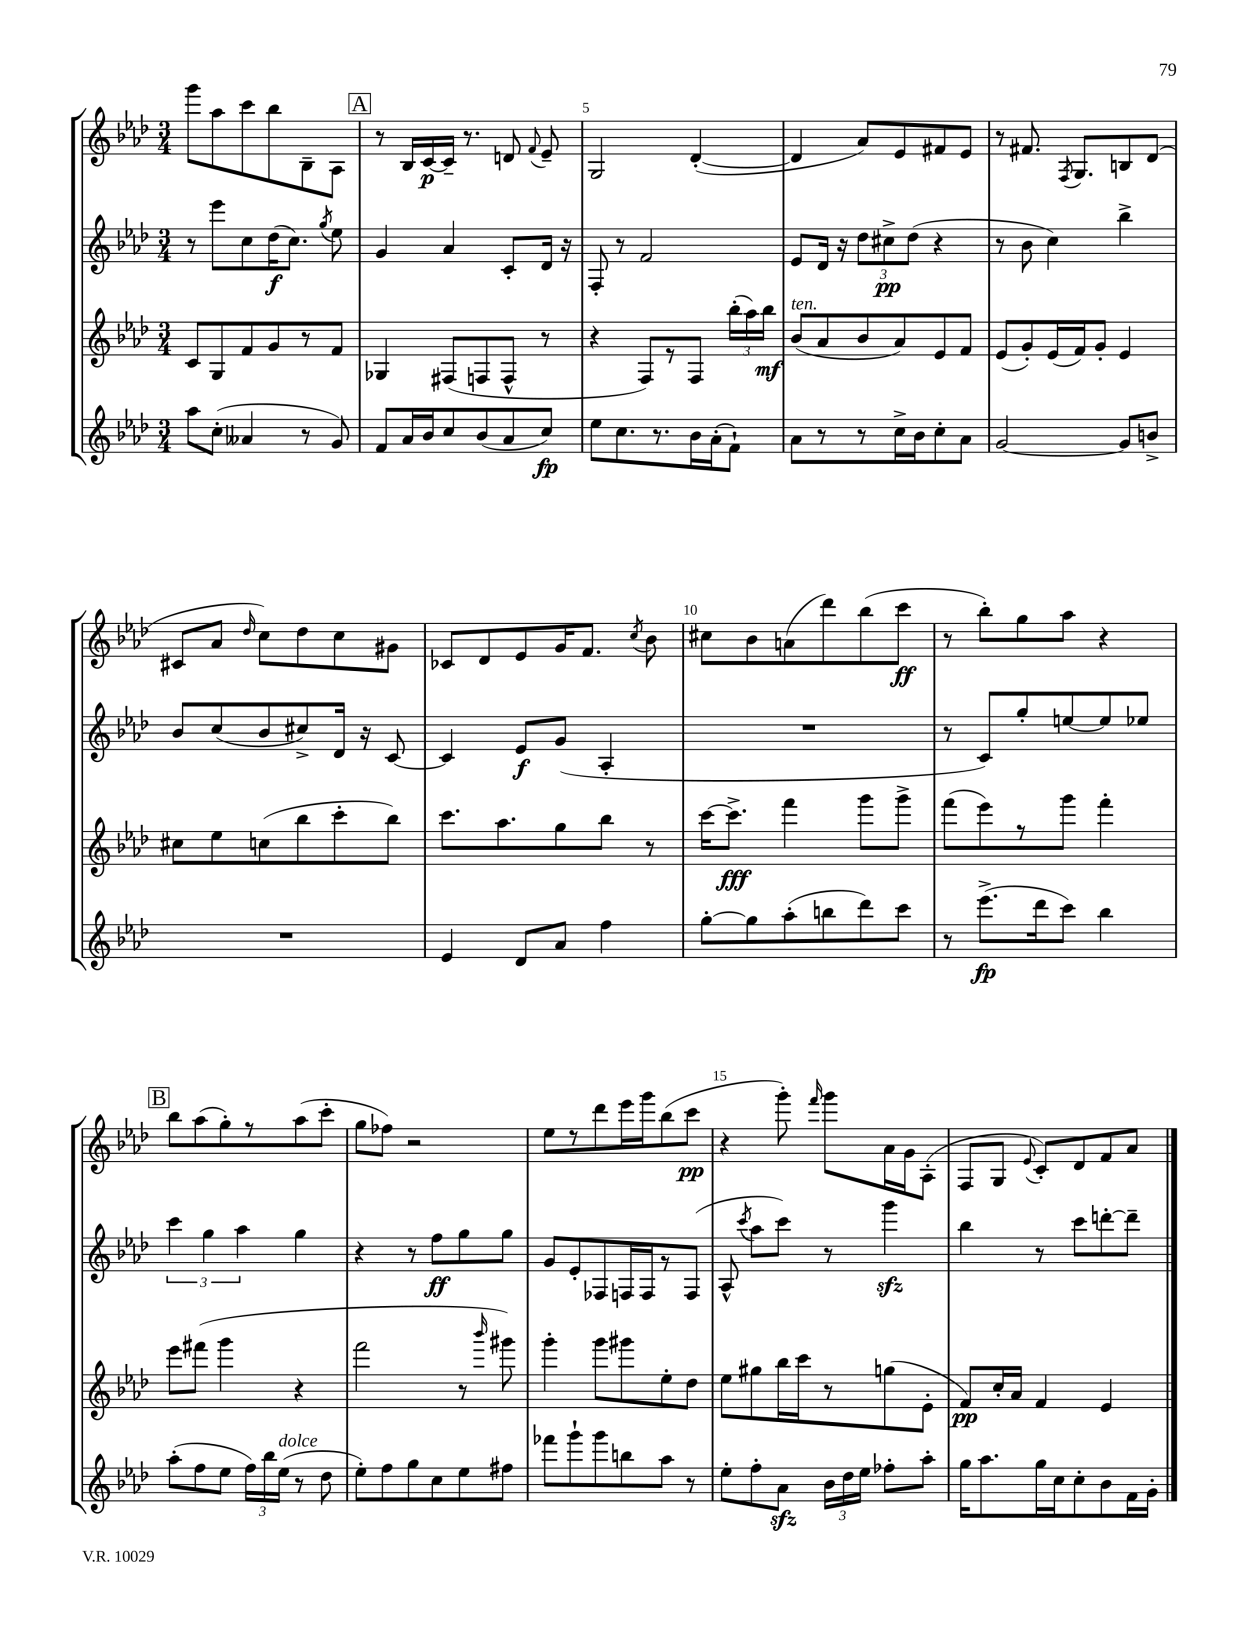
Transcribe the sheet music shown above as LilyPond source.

<<
\new StaffGroup <<
\new Staff = "s0" {
    \clef treble \key aes \major \numericTimeSignature \time 3/4
    \autoBeamOff g'''8[ aes''8 c'''8 bes''8 bes8-- aes8] |
    \mark \markup { \box "A" } r8 bes16[ c'16~\p c'16]-- r8. d'8 \appoggiatura { f'8 } ees'8-- |
    g2 des'4~-.( |
    des'4 aes'8[) ees'8 fis'8 ees'8] |
    r8 fis'8. \acciaccatura { f8 } g8.[ b8 des'8]( |
    cis'8[ aes'8] \grace { des''16 } c''8[) des''8 c''8 gis'8] |
    ces'8[ des'8 ees'8 g'16 f'8.] \acciaccatura { c''8 } bes'8 |
    cis''8[ bes'8 a'8( des'''8) bes''8( c'''8]\ff |
    r8 bes''8[-.) g''8 aes''8] r4 |
    \mark \markup { \box "B" } bes''8[ aes''8( g''8-.) r8 aes''8( c'''8]-. |
    g''8[ fes''8]) r2 |
    ees''8[ r8 des'''8 ees'''16 g'''16 bes''8( c'''8]\pp |
    r4 g'''8-.) \grace { f'''16 } g'''8[ aes'16 g'16 aes8]-.( |
    f8[ g8] \appoggiatura { ees'8 } c'8[-.) des'8 f'8 aes'8] \bar "|." |
}
\new Staff = "s1" {
    \clef treble \key aes \major \numericTimeSignature \time 3/4
    \autoBeamOff r8 ees'''8[ c''8 des''16\f( c''8.]) \acciaccatura { g''8 } ees''8 |
    \mark \markup { \box "A" } g'4 aes'4 c'8[-. des'16] r16 |
    f8-. r8 f'2 |
    ees'8[ des'16] r16 \tuplet 3/2 { des''8[ cis''8->\pp des''8]( } r4 |
    r8 bes'8 c''4) bes''4-> |
    bes'8[ c''8( bes'8 cis''8->) des'16] r16 c'8~ |
    c'4 ees'8[\f g'8]( aes4-. |
    R2. |
    r8 c'8[) g''8-. e''8~ e''8 ees''8] |
    \mark \markup { \box "B" } \tuplet 3/2 { c'''4 g''4 aes''4 } g''4 |
    r4 r8 f''8[\ff g''8 g''8] |
    g'8[ ees'8-. fes8 f16 f16 r8 f8]( |
    aes8-^ \acciaccatura { c'''8 } aes''8[ c'''8]) r8 g'''4\sfz |
    bes''4 r8 c'''8[ d'''8~-. d'''8]-- \bar "|." |
}
\new Staff = "s2" {
    \clef treble \key aes \major \numericTimeSignature \time 3/4
    \autoBeamOff c'8[ g8 f'8 g'8 r8 f'8] |
    \mark \markup { \box "A" } ges4 fis8[( f8 f8]-^ r8 |
    r4 f8[) r8 f8] \tuplet 3/2 { bes''16[-.( aes''16) bes''16]\mf } |
    bes'8[^\markup { \italic "ten." }( aes'8 bes'8 aes'8) ees'8 f'8] |
    ees'8[( g'8-.) ees'16( f'16) g'8]-. ees'4 |
    cis''8[ ees''8 c''8( bes''8 c'''8-. bes''8]) |
    c'''8.[ aes''8. g''8 bes''8] r8 |
    c'''16[~ c'''8.]->\fff f'''4 g'''8[ g'''8]-> |
    f'''8[( ees'''8) r8 g'''8] f'''4-. |
    \mark \markup { \box "B" } ees'''8[ fis'''8]( g'''4 r4 |
    f'''2 r8 \grace { bes'''16 } gis'''8) |
    g'''4-. g'''8[ gis'''8 ees''8-. des''8] |
    ees''8[ gis''8 bes''16 c'''16 r8 g''8( ees'8]-. |
    f'8[\pp) c''16-. aes'16] f'4 ees'4 \bar "|." |
}
\new Staff = "s3" {
    \clef treble \key aes \major \numericTimeSignature \time 3/4
    \autoBeamOff aes''8[ c''8]-.( aeses'4 r8 g'8) |
    \mark \markup { \box "A" } f'8[ aes'16 bes'16 c''8 bes'8( aes'8 c''8]\fp) |
    ees''8[ c''8. r8. bes'16 aes'16-.( f'8]-!) |
    aes'8[ r8 r8 c''16-> bes'16 c''8-. aes'8] |
    g'2~ g'8[ b'8]-> |
    R2. |
    ees'4 des'8[ aes'8] f''4 |
    g''8[~-. g''8 aes''8-.( b''8 des'''8) c'''8] |
    r8 ees'''8.[->\fp( des'''16 c'''8]) bes''4 |
    \mark \markup { \box "B" } aes''8[-.( f''8 ees''8] \tuplet 3/2 { f''16[) bes''16 ees''16]^\markup { \italic "dolce" }( } r8 des''8 |
    ees''8[-.) f''8 g''8 c''8 ees''8 fis''8] |
    fes'''8[ g'''8-! g'''8 b''8 aes''8] r8 |
    ees''8[-. f''8-. aes'8]\sfz \tuplet 3/2 { bes'16[ des''16 ees''16] } fes''8[-. aes''8]-. |
    g''16[ aes''8. g''16 c''16 c''8-. bes'8 f'16 g'16]-. \bar "|." |
}
>>
>>
\layout { \context { \Score currentBarNumber = #3 \override BarNumber.break-visibility = ##(#f #t #t) barNumberVisibility = #(every-nth-bar-number-visible 5) } }
